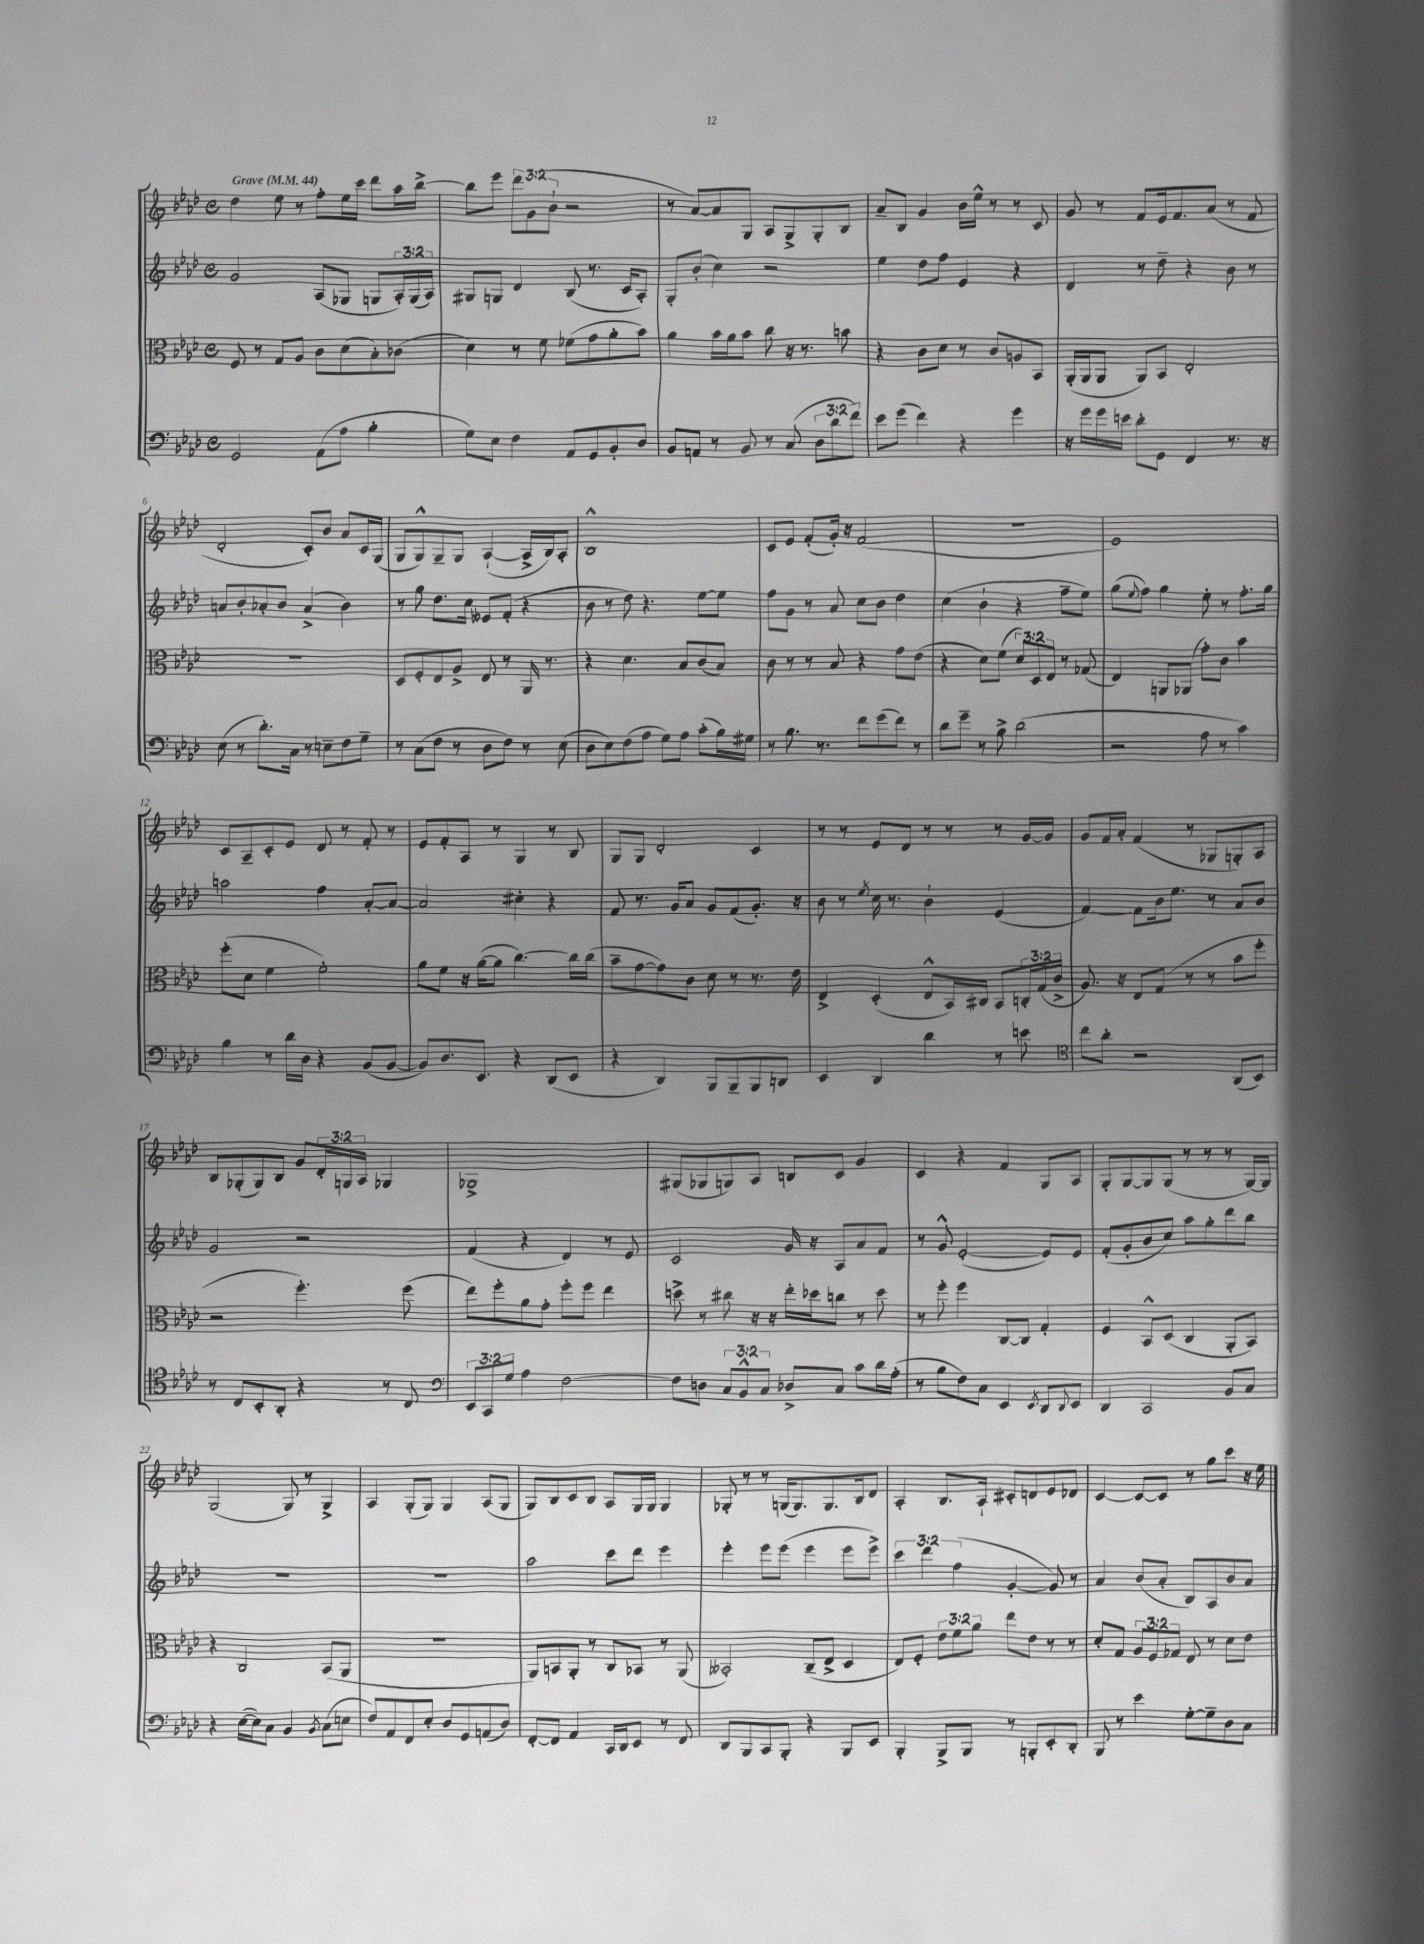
<<
\new StaffGroup <<
\new Staff = "s0" {
    \clef treble \key aes \major \defaultTimeSignature \time 4/4 \override Staff.TupletNumber.text = #tuplet-number::calc-fraction-text \tempo "Grave" 4 = 44
    des''4 ees''8 r8 f''8-. ees''16 c'''16 des'''8 aes''16 bes''16~-> |
    bes''8 ees'''8 \tuplet 3/2 { des'''8 g'8( bes'8-! } r2 |
    r8 aes'8~) aes'8 g8 aes8 g8-> g8-. bes8 |
    aes'8-- bes8 g'4 bes'16 ees''16-^ r8 r8 c'8 |
    g'8 r8 f'8 ees'16 f'8. aes'8( r8 f'8 |
    des'2-. c'8-.) bes'8 aes'8 c'16 g16( |
    g8 g8-^) g8-- g8 aes4~-!( aes16-> bes16) aes8-. |
    bes1-^ |
    c'8 ees'8 f'8-.( g'16-.) r16 f'2( |
    R1 |
    ees'1) |
    c'8 aes8-- c'8-. ees'8 des'8 r8 f'8-. r8 |
    ees'8 f'8-. aes8 r8 g4 r8 bes8 |
    g8 g8 des'2-. c'4 |
    r8 r8 ees'8 des'8 r8 r8 r8 g'16~ g'16 |
    g'8 f'16 aes'16-. f'4( r8 ges8 g8-.) aes8 |
    bes8 ges8-.( ges8) bes8 g'8 \tuplet 3/2 { des'16-. g16 aes16 } ges4 |
    ges1-> |
    gis8( ges8 g8) aes8 b8 c'8 g'4 |
    c'4 r4 f'4 g8 aes8 |
    g8-. g8~ g8 g8( r8 r8 r8 g16~) g16 |
    g2( g8) r8 g4-> |
    aes4 g8-.( g8) g4 aes8( g8 |
    g8) bes8 c'8 bes8 aes8 g16 g16 g4 |
    ges8-. r8 r8 g16( g8.) g8. bes16 des'8 |
    aes4-. bes8. aes16-! cis'8-. d'8 ees'8 des'8 |
    c'4~ c'8~ c'8 r8 g''8 c'''8 r16 ees''16 \bar "|." |
}
\new Staff = "s1" {
    \clef treble \key aes \major \defaultTimeSignature \time 4/4 \override Staff.TupletNumber.text = #tuplet-number::calc-fraction-text
    g'2 aes8( ges8 g8 \tuplet 3/2 { aes16-.) g16( aes16) } |
    gis8 g8 des'4 bes8( r8. c'16 aes8-.) |
    g8-. bes'8-.( c''4) r2 |
    ees''4 des''8 f''8 ees'4 r4 |
    des'4 r8 des''8-- r4 bes'8 r8 |
    a'8 bes'8-. aes'8-. bes'8 aes'4->( bes'4) |
    r8 g''8 des''8. c''16 eeses'8 f'8-.( r4 |
    bes'8 r8 des''8) r4. ees''8~ ees''8 |
    f''8 g'8 r8 aes'8 c''8 bes'8 des''4 |
    c''4( bes'4-! r4 f''8-- ees''8) |
    g''8( \appoggiatura { ees''8 } f''8) g''4 ees''8-. r8 f''8.-. g''16 |
    a''2 f''4 aes'8~-. aes'8~ |
    aes'2 cis''4-. r4 |
    f'8 r8. g'16 aes'8 g'8 f'8( g'8.-.) r16 |
    bes'8 r8 \acciaccatura { ees''8 } c''16 r8. bes'4-! ees'4( |
    f'4~) f'8 bes'16 ees''8. r8 aes'8 bes'8 |
    g'2 r2 |
    f'4( r4 des'4) r8 ees'8 |
    c'2 g'16 r16 aes8 aes'8 f'8 |
    r8 g'8-^ ees'2~-.( ees'8) ees'8 |
    f'8-.( g'8-. bes'8 c''8) aes''8 g''8-. des'''8 bes''8 |
    R1 |
    r1 |
    aes''2 c'''8 des'''8 ees'''4 |
    ees'''4-. ees'''8 ees'''8( ees'''4 ees'''8 ees'''8->) |
    \tuplet 3/2 { c'''4 des'''4 f''4( } g'4~-. g'8) r8 |
    aes'4 bes'8( aes'8-. bes8) aes8 bes'8 aes'8 \bar "|." |
}
\new Staff = "s2" {
    \clef alto \key aes \major \defaultTimeSignature \time 4/4 \override Staff.TupletNumber.text = #tuplet-number::calc-fraction-text
    f8 r8 g8 aes8 c'8 des'8( bes8-.) ces'8( |
    des'4) r8 f'8 fes'8( g'8 aes'8-. bes'8) |
    aes'4 bes'16 aes'16 bes'8 c''8 r16 r8. b'8 |
    r4 c'8 des'8 r8 c'8 a8 bes,8 |
    aes,16-.( aes,16 aes,8 aes,8) bes,8 ees2-. |
    R1 |
    des8 f8-. ees8 aes8-> ees8 r8 aes,16 r8. |
    r4 des'4. bes8 c'8( bes8) |
    c'8 r8 r8 bes8 r4 g'8 ees'8( |
    r4 des'8) f'8( \tuplet 3/2 { des'8) des8 ees8 } r8 ges8( |
    ees4) a,8 aes,8( g'8-.) c'8 bes'4 |
    f''8-.( des'8 f'4 f'2-.) |
    aes'8 f'8 r16 aes'16~( aes'8 c''4.~) c''16 c''16( |
    bes'8-- g'8~ g'8) c'8 des'8 r8 r8. ees'16 |
    ees4-> des4-.( ees8-^ bes,16) cis16 bes,8 \tuplet 3/2 { c16-. g16( c'16-> } |
    aes8.) r16 ees8 g8( r8 r8 bes'8 f''8-. |
    r2 f''4.-.) f''8( |
    ees''8) f''8-. aes'8 g'8-. f''8-. f''8 ees''4 |
    d''8-> r8 cis''8 r16 r16 ees''16-. des''16 c''8 r8 des''8 |
    r8 f''8-. f''4 c8~ c8 g4-. |
    f4 bes,8-^ des8( c4 aes,8-. bes,8) |
    r4 c2 bes,8( aes,8 |
    R1 |
    aes,8) b,8 aes,8-. r8 c8 bes,8 r8 aes,8( |
    beses,2-.) c8--( ees8-> des4 |
    ees8) f8-. \tuplet 3/2 { ees'8 f'8 aes'8 } ees''8 ees'8 r8 r8 |
    des'8-. g8 \tuplet 3/2 { aes8 f8 ges8 } ees8 r8 des'8 ees'8 \bar "|." |
}
\new Staff = "s3" {
    \clef bass \key aes \major \defaultTimeSignature \time 4/4 \override Staff.TupletNumber.text = #tuplet-number::calc-fraction-text
    g,2 aes,8( aes8 bes4-. |
    g8) ees8 f4 aes,8 g,8 bes,8-. des8 |
    bes,8 a,8 r8 bes,8 r8 c8( \tuplet 3/2 { des8 des'8 f'8) } |
    ees'8 g'8( f'4) r4 g'4 |
    r16 g'16 g'16 e'16 des'8-. g,8 f,4 r8. r16 |
    ees8( r8 des'8.-.) c16 r8 e8-- f8 g8-- |
    r8 c8( f8 r8 des8 f8) r8 ees8( |
    des8 ees8) f8( aes8 g8) aes8 c'8-.( bes16) gis16 |
    r8 bes8. r8. f'8 g'8( f'8) r8 |
    des'8 g'8-- r8 bes8-> des'2( |
    r2 aes8 r8 c'4) |
    bes4 r8 des'16 des16 r4 bes,8( bes,8~ |
    bes,8) des8. ees,8. r4 des,8( ees,8 |
    r4 des,4) bes,,8 bes,,8-- bes,,8 d,8 |
    ees,4 des,4 des'4 r8 e'8 |
    \clef tenor c''8 aes'8-. r2 aes,8( bes,8) |
    r8 c8 bes,8-. aes,8-. r4 r8 c8 |
    \clef bass \tuplet 3/2 { ees,8 c,8 g8 } aes4 f2~ |
    f8 d8 \tuplet 3/2 { c8 bes,8-^ c8 } des8-> c8 c'8 des'16 aes16-.( |
    r8 bes8 f8) c8 ees,4 \acciaccatura { ees,8 } des,8 \appoggiatura { des,8 } ees,8 |
    des,4 c,2 bes,8 c8 |
    r4 ees16~( ees16) c8 bes,4 \acciaccatura { bes,8 } c8( e8 |
    f8) aes,8 f,8 ees8-. des8 g,8 a,8( des8) |
    f,8~-. f,8 aes,4 c,16 des,16 ees,8 r8 f,8 |
    des,8 bes,,8 c,8 bes,,8-. r4 bes,,8 ees,8 |
    bes,,4-. bes,,8-> bes,,8 r8 b,,8-. ees,8-. des,8-. |
    bes,,8 r8 ees'4 g8~-. g8-- des8 c8 \bar "|." |
}
>>
>>
